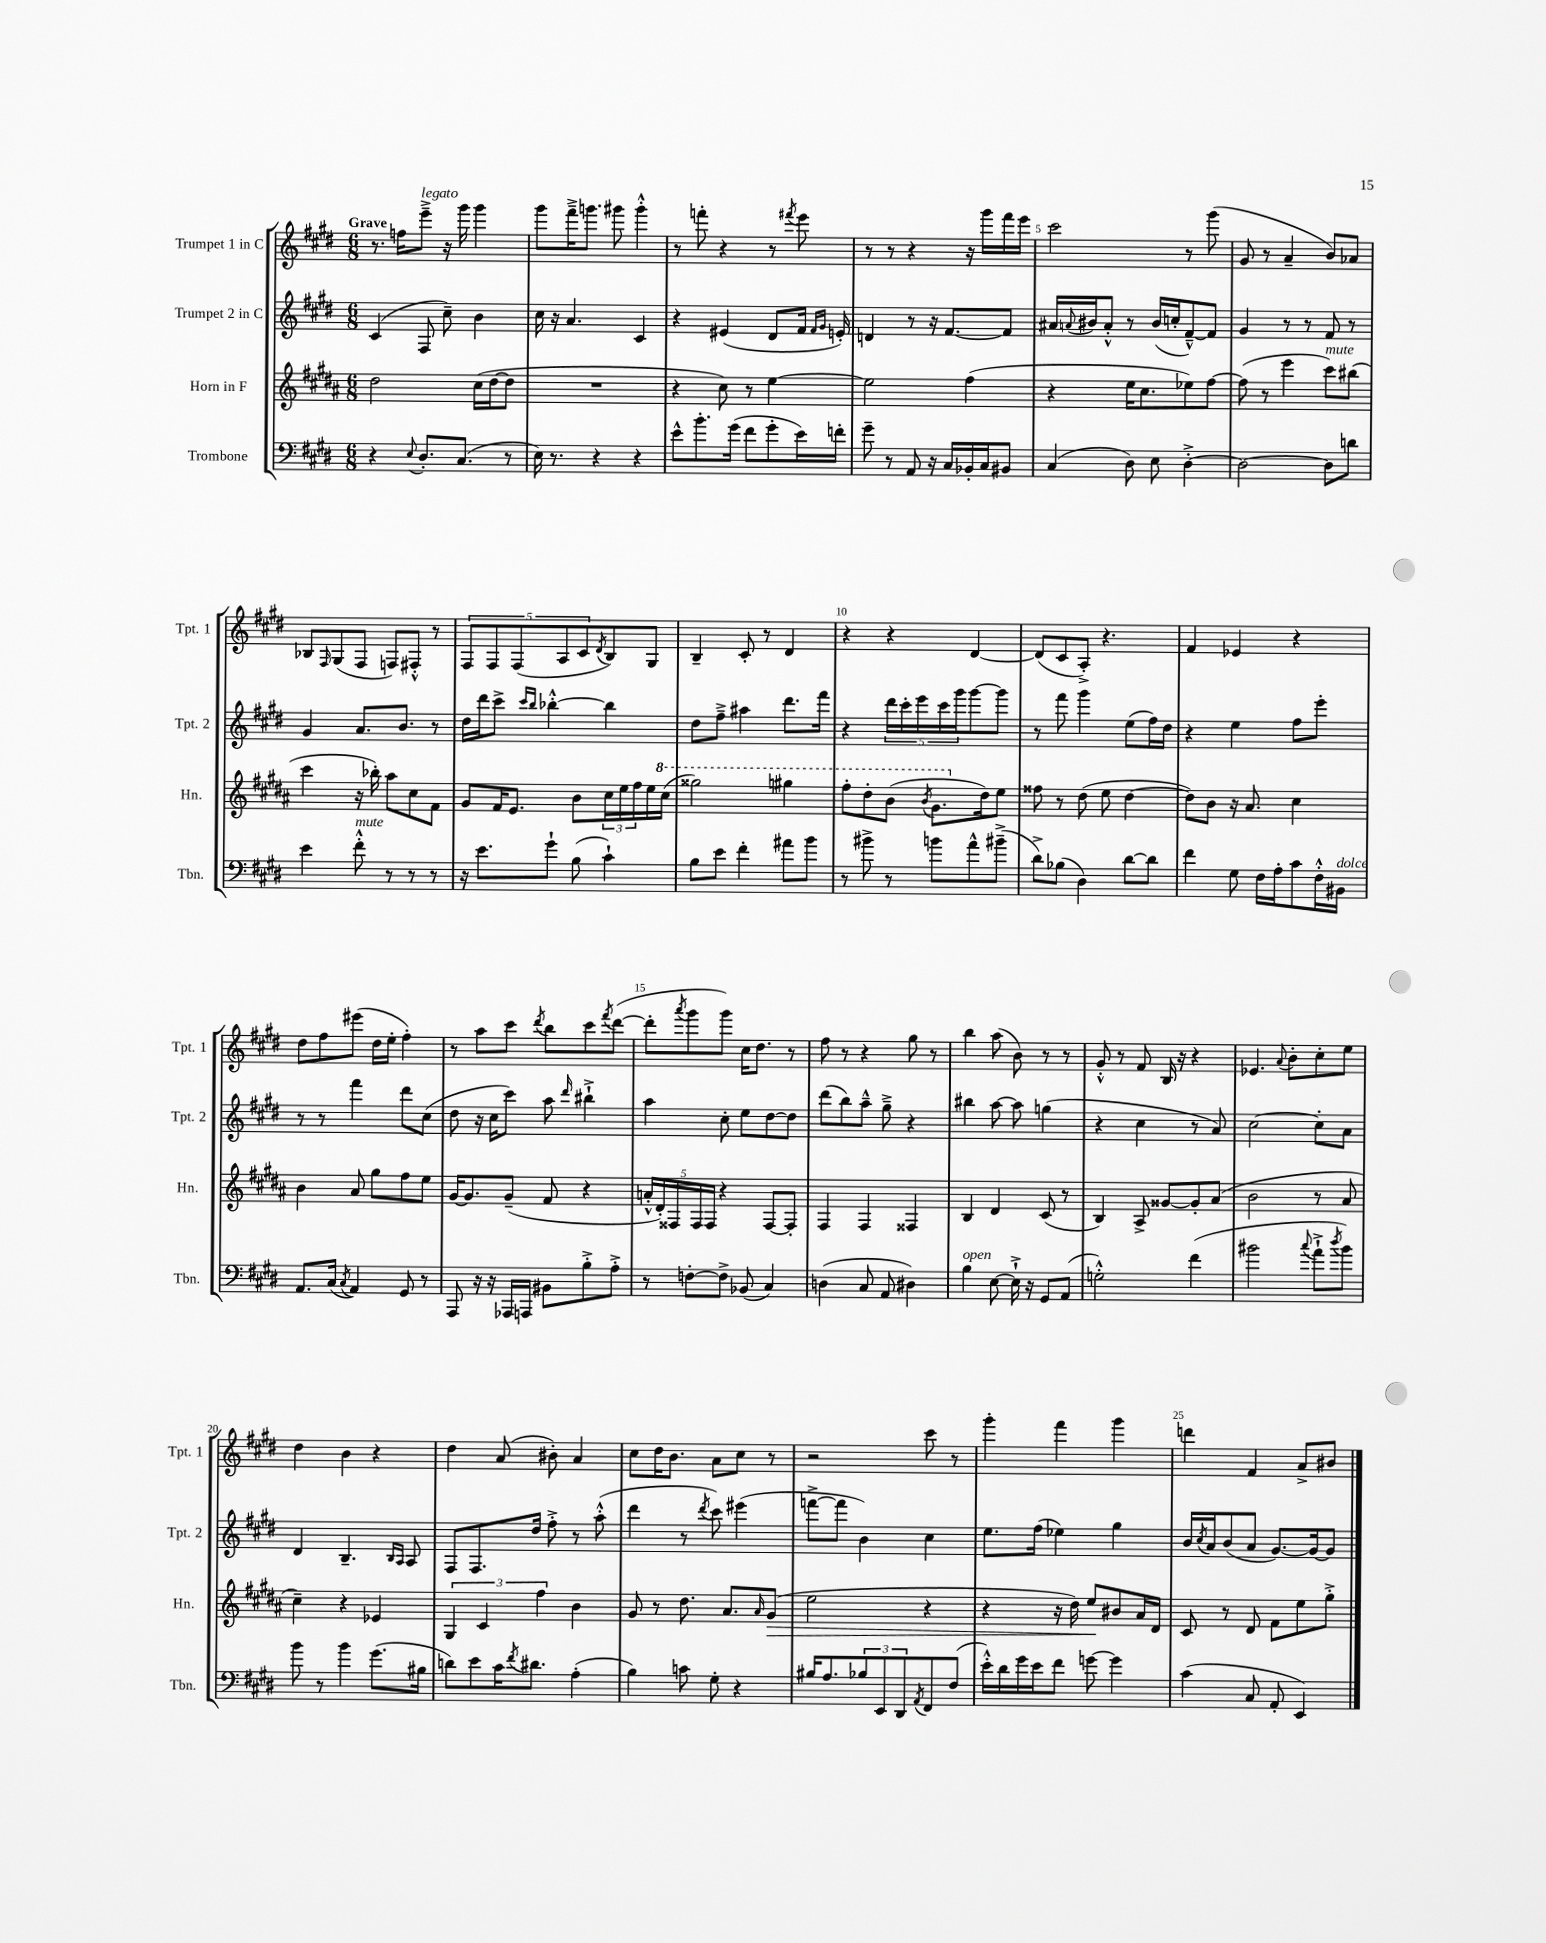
<<
\new StaffGroup <<
\new Staff = "s0" \with { instrumentName = "Trumpet 1 in C" shortInstrumentName = "Tpt. 1" } {
    \clef treble \key e \major \numericTimeSignature \time 6/8 \tempo "Grave"
    r8. f''16 e'''8--->^\markup { \italic "legato" } r16 gis'''16 gis'''4 |
    gis'''8 fis'''16---> g'''8. gis'''8 gis'''4-.-^ |
    r8 f'''8-. r4 r8 \acciaccatura { fis'''8 } e'''8 |
    r8 r8 r4 r16 gis'''16 fis'''16 e'''16 |
    cis'''2 r8 gis'''8( |
    gis'8 r8 a'4-- b'8) aes'8 |
    bes8 \grace { fis16 } gis8( fis8 f8) fis8-.-^ r8 |
    \tuplet 5/4 { fis8 fis8 fis8( a8 cis'8 } \acciaccatura { dis'8 } b8) gis8 |
    b4-- cis'8-. r8 dis'4 |
    r4 r4 dis'4~ |
    dis'8( cis'8 a8-.->) r4. |
    fis'4 ees'4 r4 |
    dis''8 fis''8 eis'''8( dis''16 e''16-. fis''4-.) |
    r8 a''8 cis'''8 \acciaccatura { dis'''8 } b''8 cis'''8 \acciaccatura { fis'''8 } dis'''8~( |
    dis'''8-. \acciaccatura { a'''8 } gis'''8 gis'''8) cis''16 dis''8. r8 |
    fis''8 r8 r4 gis''8 r8 |
    b''4 a''8( b'8) r8 r8 |
    gis'8-.-^ r8 fis'8 b16 r16 r4 |
    ees'4. \appoggiatura { a'8 } b'8-. cis''8-. e''8 |
    dis''4 b'4 r4 |
    dis''4 a'8( bis'8-.) a'4 |
    cis''8 dis''16 b'8. a'8 cis''8 r8 |
    r2 cis'''8 r8 |
    gis'''4-. fis'''4 gis'''4 |
    d'''4 fis'4 a'8-> bis'8 \bar "|." |
}
\new Staff = "s1" \with { instrumentName = "Trumpet 2 in C" shortInstrumentName = "Tpt. 2" } {
    \clef treble \key e \major \numericTimeSignature \time 6/8
    cis'4( fis8 cis''8--) b'4 |
    cis''16 r16 a'4. cis'4 |
    r4 eis'4( dis'8 fis'16 \grace { fis'16 gis'16 } e'16-.) |
    d'4 r8 r16 fis'8.~ fis'8 |
    ais'16 \appoggiatura { a'8 } bis'16 a'8-.-^ r8 bis'16( c''16-. fis'8~---^) fis'8 |
    gis'4 r8 r8 fis'8 r8 |
    gis'4 a'8. b'8. r8 |
    dis''16 dis'''16 cis'''8-> \grace { cis'''16 b''16 } bes''4~-.-^ bes''4 |
    dis''8 fis''8---> ais''4 dis'''8. fis'''16 |
    r4 \tuplet 5/4 { dis'''16 cis'''16-. e'''16 cis'''16 gis'''16 } gis'''8~ gis'''8 |
    r8 fis'''8 gis'''4 e''8( fis''16) dis''16 |
    r4 e''4 fis''8 e'''8-. |
    r8 r8 fis'''4 dis'''8 cis''8( |
    dis''8 r16 cis''16 cis'''8) a''8 \grace { dis'''16 } bis''4-!-> |
    a''4 cis''8-. e''8 dis''8~ dis''8 |
    dis'''8( b''8) a''8---^ gis''8---> r4 |
    bis''4 a''8~ a''8 g''4( |
    r4 cis''4 r8 a'8) |
    cis''2~ cis''8-. a'8 |
    dis'4 b4.-- \grace { b16 a16 } a8 |
    fis8 fis8. dis''16 fis''8-.-> r8 a''8-.-^( |
    dis'''4 r8 \acciaccatura { dis'''8 } cis'''8) eis'''4( |
    f'''8~-> f'''8 b'4) cis''4 |
    e''8. fis''16( ees''4) gis''4 |
    b'16 \acciaccatura { cis''8 } a'16 b'8( a'8 gis'8.~) gis'16~ gis'8 \bar "|." |
}
\new Staff = "s2" \with { instrumentName = "Horn in F" shortInstrumentName = "Hn." } {
    \clef treble \key b \major \numericTimeSignature \time 6/8
    dis''2 cis''16( dis''16~ dis''8 |
    R2. |
    r4 cis''8) r8 e''4~ |
    e''2 fis''4( |
    r4 e''16 cis''8. ees''8) fis''8~ |
    fis''8( r8 e'''4 cis'''8^\markup { \italic "mute" }) bis''8( |
    cis'''4 r16 bes''16-.) ais''8 cis''8 fis'8 |
    gis'8 fis'16 e'8. b'8 \tuplet 3/2 { cis''16 e''16 fis''16 } e''16 \ottava #1 cis'''16( |
    gisis'''2) gis'''4 |
    fis'''8-. dis'''8-. b''8( \acciaccatura { b''8 } gis''8. \ottava #0 dis''16) e''8 |
    fisis''8 r8 dis''8( e''8 dis''4~ |
    dis''8) b'8 r16 ais'8. cis''4 |
    b'4 ais'8 gis''8 fis''8 e''8 |
    gis'16~ gis'8. gis'8--( fis'8 r4 |
    \tuplet 5/4 { a'16-.-^ dis'16-.) fisis16 fisis16 fisis16 } r4 fisis8~ fisis8-. |
    fis4 fis4 fisis4 |
    b4 dis'4 cis'8( r8 |
    b4) ais8-> gisis'8~ gisis'8-. ais'8( |
    b'2 r8 ais'8 |
    cis''4--) r4 ees'4 |
    \tuplet 3/2 { gis4 cis'4 fis''4 } b'4 |
    gis'8 r8 dis''8. ais'8. \grace { ais'16 } gis'8\>( |
    e''2 r4 |
    r4 r16 dis''16) e''8\! bis'8 ais'16 dis'16 |
    cis'8 r8 dis'8 fis'8 e''8 gis''8-.-> \bar "|." |
}
\new Staff = "s3" \with { instrumentName = "Trombone" shortInstrumentName = "Tbn." } {
    \clef bass \key e \major \numericTimeSignature \time 6/8
    r4 \appoggiatura { e8 } dis8.-. cis8.( r8 |
    e16) r8. r4 r4 |
    e'8-^ b'8.-. gis'16( fis'8 gis'8-. e'16) f'16-. |
    gis'8-- r8 a,8 r16 cis16 bes,16-. cis16 bis,8 |
    cis4( dis8) e8 dis4~-.-> |
    dis2~ dis8 d'8 |
    e'4 fis'8-.-^^\markup { \italic "mute" } r8 r8 r8 |
    r16 e'8. gis'8-! b8( cis'4-!) |
    b8 e'8 fis'4-. ais'8 b'8 |
    r8 bis'8-> r8 b'8 a'8-^ bis'8--->( |
    dis'8->) bes8( dis4) dis'8~ dis'8 |
    fis'4 gis8 fis16 a16-. cis'8 fis16-.-^ bis,16^\markup { \italic "dolce" } |
    a,8. cis16( \acciaccatura { cis8 } a,4) gis,8 r8 |
    a,,8 r16 r16 aes,,16 a,,16 bis,8 b8-.-> a8-.-> |
    r8 f8~-. f8-> bes,8( cis4) |
    d4( cis8 a,8 dis4) |
    b4^\markup { \italic "open" } e8~ e16-!-> r16 gis,8 a,8( |
    g2-.-^) fis'4( |
    bis'2 \appoggiatura { cis''8 } a'8-!-> \acciaccatura { dis''8 } bis'8) |
    b'8 r8 b'4 gis'8.( bis16 |
    d'8) e'8 cis'16 \acciaccatura { fis'8 } dis'8. a4-.( |
    b4) c'8 gis8-. r4 |
    bis16 a8. \tuplet 3/2 { bes8 e,8 dis,8 } \acciaccatura { a,8 } fis,8 fis8( |
    e'16-.-^) dis'16 gis'16 e'16 fis'8 g'8~ g'4 |
    cis'4( cis8 a,8-. e,4) \bar "|." |
}
>>
>>
\layout { \context { \Score \override BarNumber.break-visibility = ##(#f #t #t) barNumberVisibility = #(every-nth-bar-number-visible 5) } }
